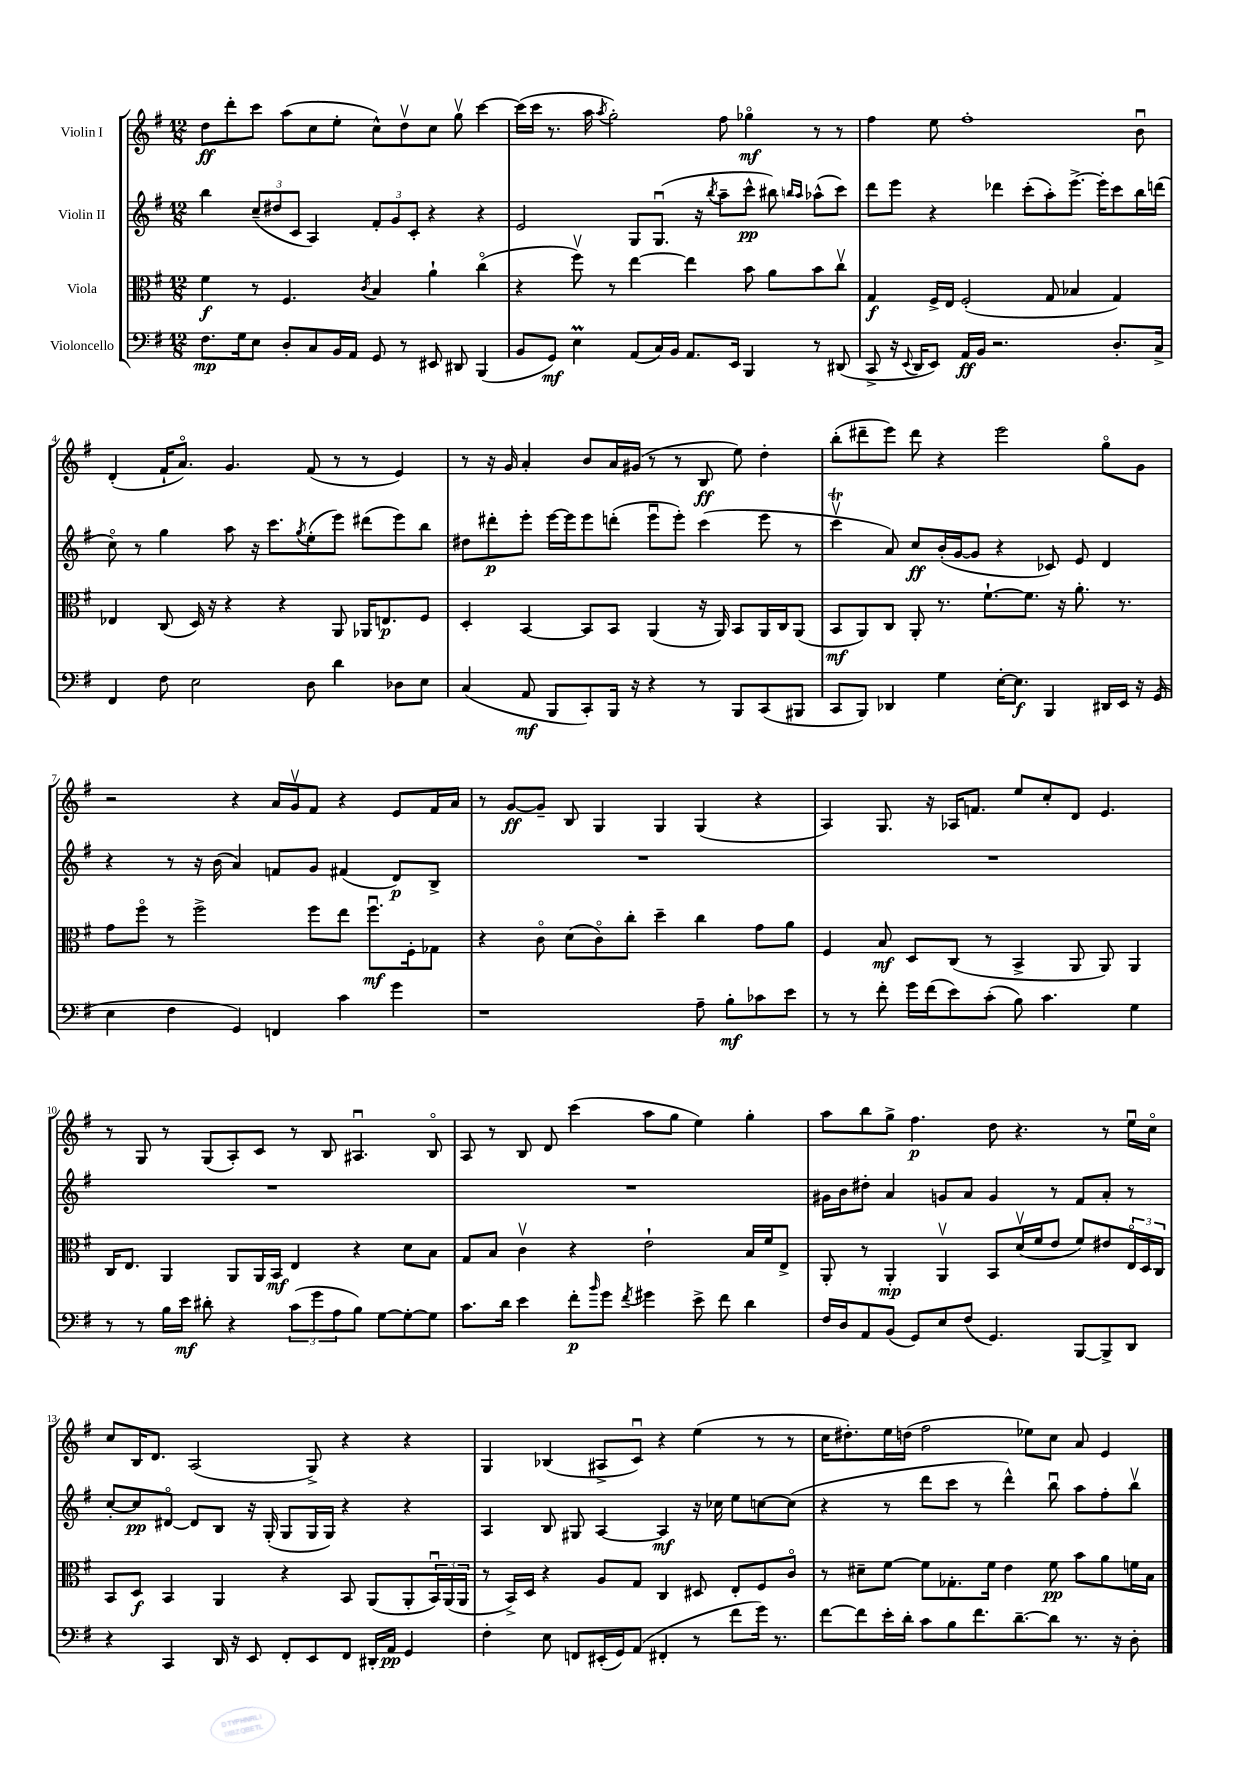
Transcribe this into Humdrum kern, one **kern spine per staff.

**kern	**dynam	**kern	**dynam	**kern	**dynam	**kern	**dynam
*part4	*part4	*part3	*part3	*part2	*part2	*part1	*part1
*staff4	*staff4	*staff3	*staff3	*staff2	*staff2	*staff1	*staff1
*I"Violoncello	*	*I"Viola	*	*I"Violin II	*	*I"Violin I	*
*clefF4	*	*clefC3	*	*clefG2	*	*clefG2	*
*k[f#]	*	*k[f#]	*	*k[f#]	*	*k[f#]	*
*M12/8	*	*M12/8	*	*M12/8	*	*M12/8	*
=1	=1	=1	=1	=1	=1	=1	=1
8.F#\L	mp	4f#\	f	4bb\	.	8dd\L	ff
.	.	.	.	.	.	8ddd'\	.
16G\k	.	.	.	.	.	.	.
8E\J	.	8r	.	(12cc~/L	.	8ccc\J	.
.	.	.	.	12dd#X/	.	.	.
8D'/L	.	4.F#/	.	.	.	(8aa\L	.
.	.	.	.	12c/J	.	.	.
8C/	.	.	.	4A/)	.	8cc\	.
16BB/L	.	.	.	.	.	8ee'\J	.
16AA/JJ	.	.	.	.	.	.	.
.	.	8qc/	.	.	.	.	.
8GG/	.	4B/	.	12f#'/L	.	8cc^^\L)	.
.	.	.	.	12g/	.	.	.
8r	.	.	.	.	.	8ddv\	.
.	.	.	.	12c'/J	.	.	.
8EE#X/	.	4a`\	.	4r	.	8cc\J	.
8DD#X/	.	.	.	.	.	8ggv\	.
(4BBB/	.	(4cc\	.	4r	.	[4ccc\	.
=2	=2	=2	=2	=2	=2	=2	=2
8BB/L	.	4r	.	2e/	.	(16ccc\LL]	.
.	.	.	.	.	.	16ccc\JJ	.
8GG/J)	mf	.	.	.	.	8.r	.
4EM\	.	8ff#v\)	.	.	.	.	.
.	.	.	.	.	.	16aa\	.
.	.	.	.	.	.	8qaa/	.
.	.	8r	.	.	.	2gg'\)	.
(8AA/L	.	[4ee\	.	8G/L	.	.	.
16C/L)	.	.	.	(8.Gu/J	.	.	.
16BB/JJ	.	.	.	.	.	.	.
8.AA/L	.	4ee\]	.	.	.	.	.
.	.	.	.	16r	.	.	.
.	.	.	.	8qbb/	.	.	.
.	.	.	.	8aa~\L	.	8ff#\	.
16EE/Jk	.	.	.	.	.	.	.
4BBB/	.	8b\	.	8ccc^^\J	pp	4gg-X\	mf
.	.	8a\L	.	8bb#X\)	.	.	.
.	.	.	.	16qqbbn/LL	.	.	.
.	.	.	.	16qqaa/JJ	.	.	.
8r	.	8b\	.	(8aa-X^^\L	.	8r	.
(8DD#X/	.	8ccv\J	.	8ccc\J)	.	8r	.
=3	=3	=3	=3	=3	=3	=3	=3
8CC^/	.	4G/	f	8ddd\L	.	4ff#\	.
16r	.	.	.	8eee\J	.	.	.
8qqEE/	.	.	.	.	.	.	.
16DD/KL	.	.	.	.	.	.	.
8EE/J)	.	16F#^/LL	.	4r	.	8ee\	.
.	.	16E/JJ	.	.	.	.	.
16AA/LL	ff	(2F#'/	.	.	.	1ff#'	.
16BB/JJ	.	.	.	.	.	.	.
2.r	.	.	.	4ddd-X\	.	.	.
.	.	.	.	(8ccc'\L	.	.	.
.	.	8G/	.	8aa'\)	.	.	.
.	.	4B-X/	.	[8.eee^\J	.	.	.
.	.	.	.	16eee'\KL]	.	.	.
8.D'/L	.	4G/)	.	8ccc\	.	.	.
.	.	.	.	16bb\L	.	8bu\	.
16C^/Jk	.	.	.	(16dddn\JJ	.	.	.
!!LO:LB:g=z
=4	=4	=4	=4	=4	=4	=4	=4
4FF#/	.	4E-X/	.	8cc\)	.	(4d'/	.
.	.	.	.	8r	.	.	.
8F#\	.	(8C/	.	4gg\	.	16f#`/KL	.
.	.	.	.	.	.	8.a/J)	.
2E\	.	16D/)	.	.	.	.	.
.	.	16r	.	.	.	.	.
.	.	4r	.	8aa\	.	4.g/	.
.	.	.	.	16r	.	.	.
.	.	.	.	8.ccc\L	.	.	.
.	.	4r	.	.	.	.	.
.	.	.	.	8qgg/	.	.	.
8D\	.	.	.	(8ee'\	.	(8f#/	.
4d\	.	8AA/	.	8eee\J)	.	8r	.
.	.	16AA-X/KL	.	(8ddd#X\L	.	8r	.
.	.	8.En/	p	.	.	.	.
8D-X\L	.	.	.	8eee\)	.	4e/)	.
8E\J	.	8F#/J	.	8bb\J	.	.	.
=5	=5	=5	=5	=5	=5	=5	=5
(4C/	.	4D'/	.	8dd#X\L	.	8r	.
.	.	.	.	8ddd#X'\	p	16r	.
.	.	.	.	.	.	16g/	.
8AA/	mf	[4BB/	.	8eee'\J	.	4a'/	.
8BBB/L	.	.	.	[16eee\LL	.	.	.
.	.	.	.	16eee\J]	.	.	.
8CC'/)	.	8BB/L]	.	8eee\	.	8b/L	.
16BBB/Jk	.	8BB/J	.	(8dddn'\J	.	16a/L	.
16r	.	.	.	.	.	(16g#X/JJ	.
4r	.	(4AA/	.	8eeeu\L	.	8r	.
.	.	.	.	8eee'\J)	.	8r	.
8r	.	16r	.	(4ccc\	.	8B/	ff
.	.	16AA/)	.	.	.	.	.
8BBB/L	.	8BB/L	.	.	.	8ee\)	.
(8CC/	.	16AA/L	.	8eee\	.	4dd'\	.
.	.	16C/J	.	.	.	.	.
8BBB#X/J	.	(8AA/J	.	8r	.	.	.
=6	=6	=6	=6	=6	=6	=6	=6
8CC/L	.	8BB/L	mf	4cccTv\	.	(8bb'\L	.
8BBB/J)	.	8AA/)	.	.	.	8ddd#X~\	.
4DD-X/	.	8C/J	.	8a/)	.	8eee\J)	.
.	.	8AA'/	.	8cc/L	ff	8ddd#\	.
4G\	.	8.r	.	(16b'/L	.	4r	.
.	.	.	.	[16g/J	.	.	.
.	.	.	.	8g/J]	.	.	.
.	.	[8.f#`\L	.	.	.	.	.
[16E'\KL	.	.	.	4r	.	2eee\	.
8.E\J]	f	.	.	.	.	.	.
.	.	8.f#\J]	.	.	.	.	.
4BBB/	.	.	.	8c-X/)	.	.	.
.	.	16r	.	.	.	.	.
.	.	8.a'\	.	8e/	.	.	.
16DD#X/LL	.	.	.	4d/	.	8gg\L	.
16EE/JJ	.	8.r	.	.	.	.	.
16r	.	.	.	.	.	8g\J	.
(16GG/	.	.	.	.	.	.	.
!!LO:LB:g=z
=7	=7	=7	=7	=7	=7	=7	=7
4E\	.	8g\L	.	4r	.	2r	.
.	.	8ff#\J	.	.	.	.	.
4F#\	.	8r	.	8r	.	.	.
.	.	2ff#^\	.	16r	.	.	.
.	.	.	.	(16b\	.	.	.
4GG/)	.	.	.	4a/)	.	4r	.
4FFn/	.	.	.	8fn/L	.	16a/LL	.
.	.	.	.	.	.	16gv/J	.
.	.	8ff#\L	.	8g/J	.	8f#/J	.
4c\	.	8ee\J	.	(4f#X/	.	4r	.
.	.	8.ff#u\L	mf	.	.	.	.
4g\	.	.	.	8d/L)	p	8e/L	.
.	.	16F#'\k	.	.	.	.	.
.	.	8G-X\J	.	8B^/J	.	16f#/L	.
.	.	.	.	.	.	16a/JJ	.
=8	=8	=8	=8	=8	=8	=8	=8
1r	.	4r	.	1.r	.	8r	.
.	.	.	.	.	.	[8g/L	ff
.	.	8c\	.	.	.	8g~/J]	.
.	.	(8d\L	.	.	.	8B/	.
.	.	8c\)	.	.	.	4G/	.
.	.	8cc'\J	.	.	.	.	.
.	.	4dd~\	.	.	.	4G/	.
8A~\	.	4cc\	.	.	.	(4G/	.
8B'\L	mf	.	.	.	.	.	.
8c-X\	.	8g\L	.	.	.	4r	.
8e\J	.	8a\J	.	.	.	.	.
=9	=9	=9	=9	=9	=9	=9	=9
8r	.	4F#/	.	1.r	.	4A/)	.
8r	.	.	.	.	.	.	.
8f#'\	.	8B/	mf	.	.	8.G/	.
16g\LL	.	8D/L	.	.	.	.	.
(16f#\J	.	.	.	.	.	16r	.
8e\)	.	(8C/J	.	.	.	16A-X/KL	.
.	.	.	.	.	.	8.fn/J	.
(8c'\J	.	8r	.	.	.	.	.
8B\)	.	4BB^/	.	.	.	8ee/L	.
4.c\	.	.	.	.	.	8cc'/	.
.	.	8AA/	.	.	.	8d/J	.
.	.	8AA/)	.	.	.	4.e/	.
4G\	.	4AA/	.	.	.	.	.
!!LO:LB:g=z
=10	=10	=10	=10	=10	=10	=10	=10
8r	.	16C/KL	.	1.r	.	8r	.
.	.	8.E/J	.	.	.	.	.
8r	.	.	.	.	.	8G/	.
16B\LL	.	4AA/	.	.	.	8r	.
16e\JJ	mf	.	.	.	.	.	.
8d#X'\	.	.	.	.	.	(8G/L	.
4r	.	8AA/L	.	.	.	8A'/)	.
.	.	16AA/L	.	.	.	8c/J	.
.	.	16BB/JJ	mf	.	.	.	.
(12c\L	.	4E/	.	.	.	8r	.
12g\	.	.	.	.	.	.	.
.	.	.	.	.	.	8B/	.
12A\	.	.	.	.	.	.	.
8B\J)	.	4r	.	.	.	4.A#Xu/	.
[8G\L	.	.	.	.	.	.	.
8G'\_	.	8d\L	.	.	.	.	.
8G\J]	.	8B\J	.	.	.	8B/	.
=11	=11	=11	=11	=11	=11	=11	=11
8.c\L	.	8G/L	.	1.r	.	8A/	.
.	.	8B/J	.	.	.	8r	.
16d\Jk	.	.	.	.	.	.	.
4e\	.	4cv\	.	.	.	8B/	.
.	.	.	.	.	.	8d/	.
8f#'\L	p	4r	.	.	.	(4ccc\	.
16qqb/	.	.	.	.	.	.	.
8g\J	.	.	.	.	.	.	.
8qf#/	.	.	.	.	.	.	.
4g#X\	.	2e`\	.	.	.	8aa\L	.
.	.	.	.	.	.	8gg\J	.
8e^\	.	.	.	.	.	4ee\)	.
8f#\	.	.	.	.	.	.	.
4d\	.	16B/LL	.	.	.	4gg'\	.
.	.	16f#/J	.	.	.	.	.
.	.	8E^/J	.	.	.	.	.
=12	=12	=12	=12	=12	=12	=12	=12
16F#/LL	.	8AA'/	.	16g#X\LL	.	8aa\L	.
16D/J	.	.	.	16b\J	.	.	.
8AA/	.	8r	.	8dd#X'\J	.	8bb\	.
(8BB/J	.	4AA'/	mp	4a/	.	8gg^\J	.
8GG/L)	.	.	.	.	.	4.ff#\	p
8E/	.	4AAv/	.	8gn/L	.	.	.
(8F#/J	.	.	.	8a/J	.	.	.
4.GG/)	.	8BB/L	.	4g/	.	8dd\	.
.	.	(16dv/L	.	.	.	4.r	.
.	.	16f#/J	.	.	.	.	.
.	.	8e/J	.	8r	.	.	.
[8BBB/L	.	8f#/L)	.	8f#/L	.	.	.
8BBB^/]	.	8e#X/	.	8a'/J	.	8r	.
8DD/J	.	24E/L	.	8r	.	16eeu\LL	.
.	.	24D/	.	.	.	.	.
.	.	.	.	.	.	16cc\JJ	.
.	.	24C/JJ	.	.	.	.	.
!!LO:LB:g=z
=13	=13	=13	=13	=13	=13	=13	=13
4r	.	8BB/L	.	[8cc'/L	.	8cc/L	.
.	.	8D/J	f	8cc/]	pp	16B/K	.
.	.	.	.	.	.	8.d/J	.
4CC/	.	4BB/	.	[8d#X/J	.	.	.
.	.	.	.	8d#/L]	.	(2A/	.
16DD/	.	4AA/	.	8B/J	.	.	.
16r	.	.	.	.	.	.	.
8EE/	.	.	.	16r	.	.	.
.	.	.	.	(16G'/	.	.	.
8FF#'/L	.	4r	.	8G/L	.	.	.
8EE/	.	.	.	16G/L	.	8G^/)	.
.	.	.	.	16G/JJ)	.	.	.
8FF#/J	.	8BB/	.	4r	.	4r	.
16DD#X'/LL	.	(8AA/L	.	.	.	.	.
16AA/JJ	pp	.	.	.	.	.	.
4GG/	.	8AA'/	.	4r	.	4r	.
.	.	24BBu/L)	.	.	.	.	.
.	.	(24AA/	.	.	.	.	.
.	.	24AA/JJ	.	.	.	.	.
=14	=14	=14	=14	=14	=14	=14	=14
4F#'\	.	8r	.	4A/	.	4G/	.
.	.	16BB^/LL)	.	.	.	.	.
.	.	16D/JJ	.	.	.	.	.
8E\	.	4r	.	8B/	.	(4B-X/	.
8FFn/L	.	.	.	8G#X/	.	.	.
(16EE#X'/L	.	8A/L	.	[4A/	.	8A#X^/L	.
16GG/J)	.	.	.	.	.	.	.
(8AA/J	.	8G/J	.	.	.	8cu/J)	.
4FF#X'/	.	4C/	.	4A/]	mf	4r	.
8r	.	8D#X/	.	16r	.	(4ee\	.
.	.	.	.	16cc-X\	.	.	.
8f#\L	.	8E'/L	.	8ee\L	.	.	.
16g\Jk)	.	8F#/	.	[8ccn\	.	8r	.
8.r	.	.	.	.	.	.	.
.	.	8c/J	.	(8cc\J]	.	8r	.
=15	=15	=15	=15	=15	=15	=15	=15
[8f#\L	.	8r	.	4r	.	16cc\KL	.
.	.	.	.	.	.	8.dd#X'\)	.
8f#\]	.	8d#X~\L	.	.	.	.	.
16e'\L	.	[8f#\J	.	8r	.	16ee\L	.
16d'\JJ	.	.	.	.	.	(16ddn\JJ	.
8c\L	.	8f#\L]	.	8ddd\L	.	2ff#\	.
8B\	.	8.G-X'\	.	8ccc\J	.	.	.
8.f#\	.	.	.	8r	.	.	.
.	.	16f#\Jk	.	.	.	.	.
.	.	4e\	.	4ddd^^\)	.	.	.
[8.d~\	.	.	.	.	.	.	.
.	.	.	.	.	.	8ee-X\L)	.
8d\J]	.	8f#\	pp	8bbu\	.	8cc\J	.
8.r	.	8b\L	.	8aa\L	.	8a/	.
.	.	8a\	.	8ff#'\	.	4e/	.
16r	.	.	.	.	.	.	.
8D'\	.	16fn\L	.	8bbv\J	.	.	.
.	.	16B\JJ	.	.	.	.	.
==	==	==	==	==	==	==	==
*-	*-	*-	*-	*-	*-	*-	*-
